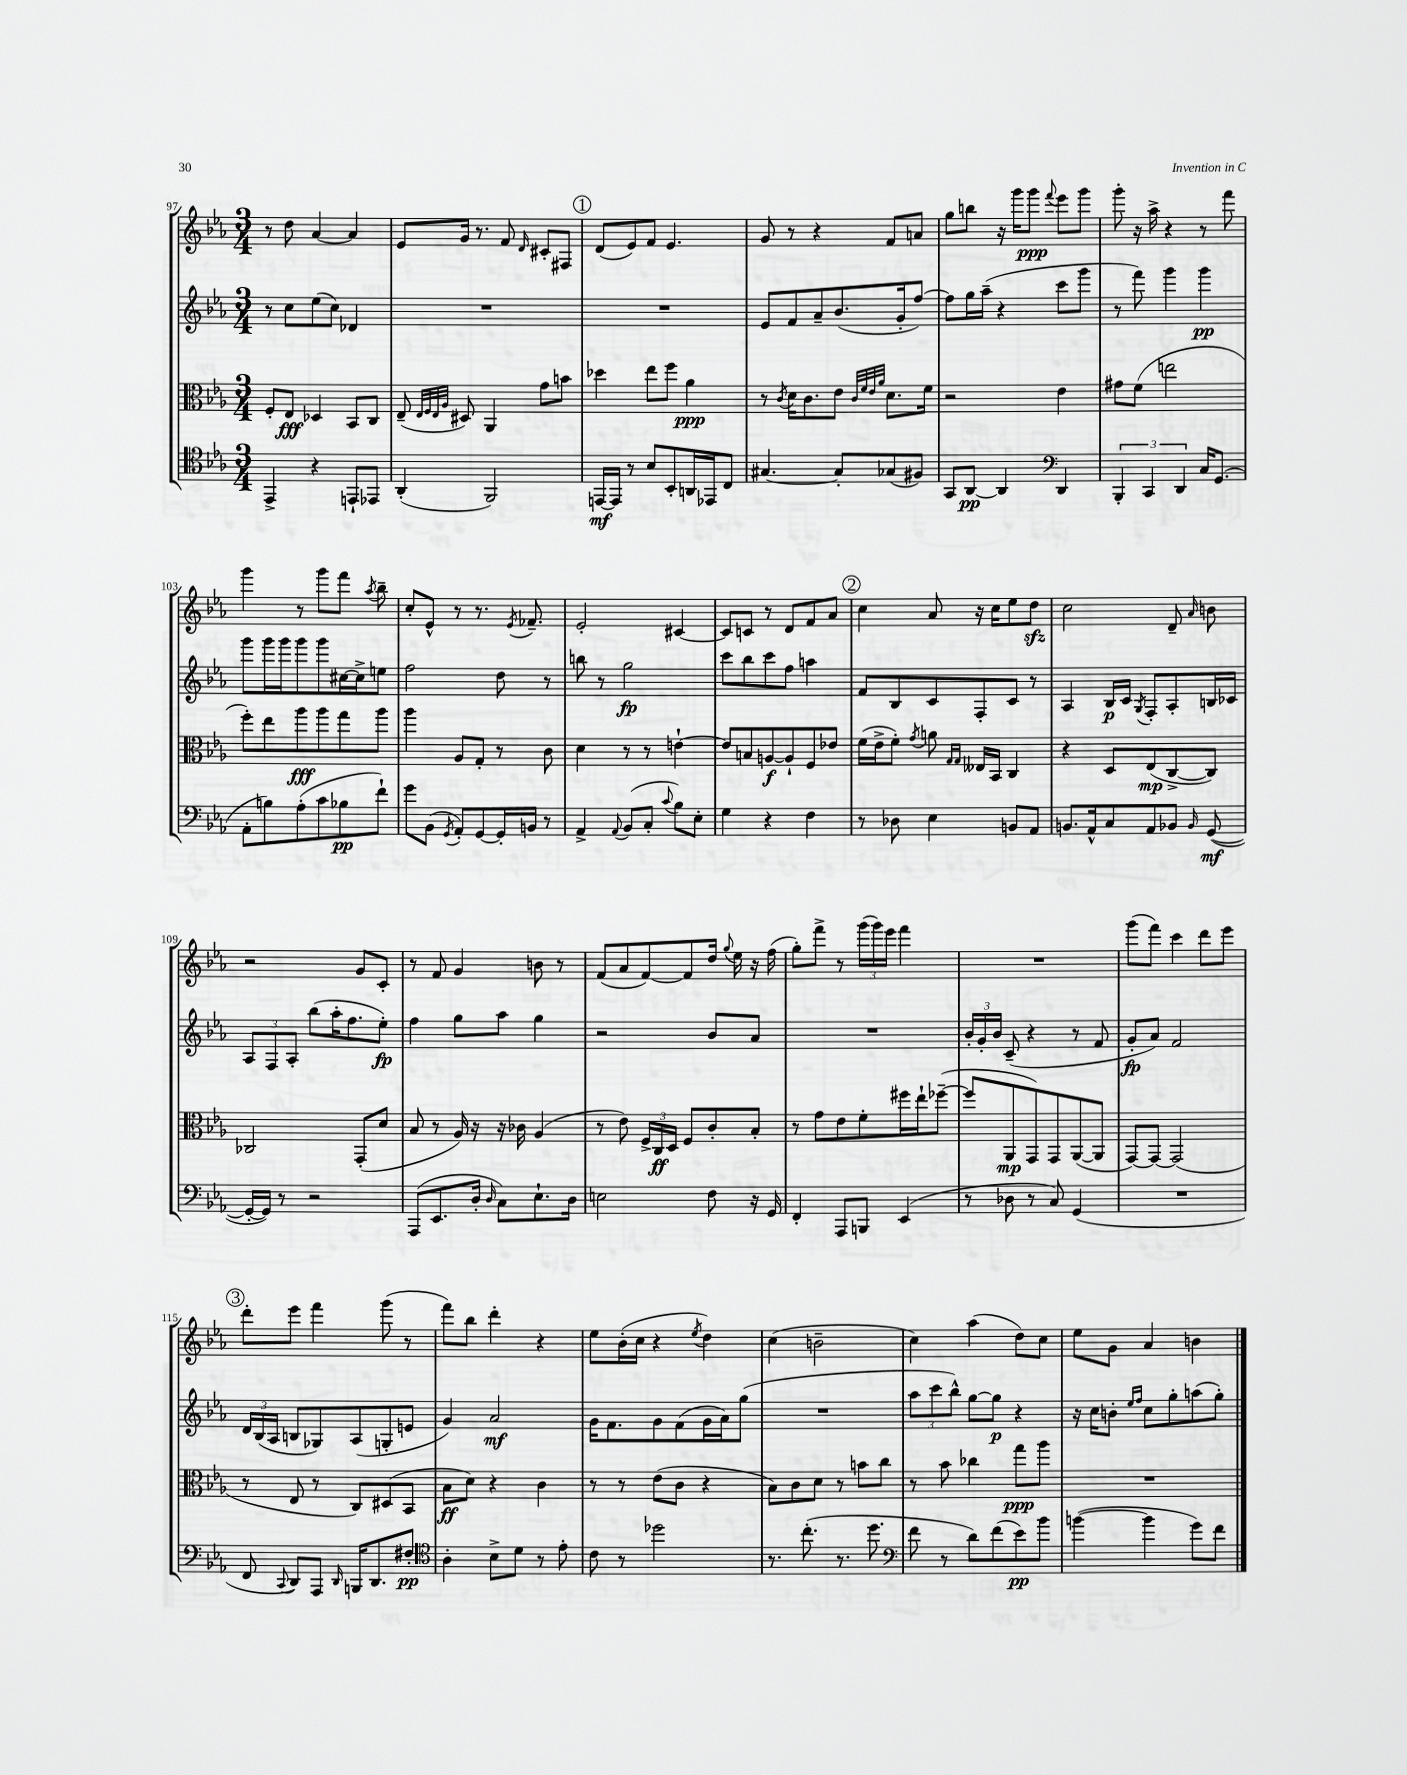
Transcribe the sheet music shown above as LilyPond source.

<<
\new StaffGroup <<
\new Staff = "s0" {
    \clef treble \key ees \major \numericTimeSignature \time 3/4
    \autoBeamOff r8 d''8 aes'4~ aes'4 |
    ees'8[ g'16] r8. f'8 \grace { d'16 } cis'8[-. fis8] |
    \mark \markup { \circle "1" } d'8[( ees'8) f'8] ees'4. |
    g'8 r8 r4 f'8[ a'8] |
    g''8[ b''8] r16 g'''16[ g'''8]\ppp \appoggiatura { f'''8 } ees'''8[ g'''8] |
    g'''8-. r16 aes''16-> r4 r8 f'''8 |
    g'''4 r8 g'''8[ f'''8] \acciaccatura { aes''8 } bes''8-- |
    c''8[-. ees'8]-^ r8 r8. \acciaccatura { ees'8 } fes'8.-- |
    ees'2-. cis'4~ |
    cis'8[ c'8] r8 d'8[ f'8 aes'8] |
    \mark \markup { \circle "2" } c''4 aes'8 r16 c''16[ ees''8 d''8]\sfz |
    c''2 d'8-- \grace { aes'16 } b'8 |
    r2 g'8[ c'8]-. |
    r8 f'8 g'4 b'8 r8 |
    f'8[( aes'8 f'8~) f'8 d''16] \appoggiatura { g''8 } ees''16 r16 f''16( |
    g''8[-.) f'''8]-> r8 \tuplet 3/2 { g'''16[( g'''16) ees'''16] } f'''4 |
    R2. |
    g'''8[( f'''8]) c'''4 d'''8[ ees'''8] |
    \mark \markup { \circle "3" } d'''8[-. ees'''8] f'''4 g'''8( r8 |
    f'''8[) bes''8] d'''4-. r4 |
    ees''8[ bes'16-.( c''16] r4 \acciaccatura { ees''8 } d''4) |
    c''4( b'2-- |
    c''4) aes''4( d''8[) c''8] |
    ees''8[ g'8] aes'4 b'4 \bar "|." |
}
\new Staff = "s1" {
    \clef treble \key ees \major \numericTimeSignature \time 3/4
    \autoBeamOff r8 c''8[ ees''8( c''8]) des'4 |
    R2. |
    \mark \markup { \circle "1" } R2. |
    ees'8[ f'8 aes'8-- bes'8.( g'16-. f''8]~) |
    f''8[ g''16 aes''16]--( r4 c'''8[ g'''8] |
    r8 f'''8) g'''4 g'''4\pp |
    g'''8[ g'''16 g'''16 g'''8 g'''8 cis''16~ cis''16-> e''8] |
    f''2 d''8 r8 |
    b''8 r8 g''2\fp |
    c'''8[ bes''8 c'''8 f''8] a''4 |
    \mark \markup { \circle "2" } f'8[ bes8 c'8 f8-. c'8] r8 |
    aes4 bes16[\p c'16] \acciaccatura { g8 } f8[-. aes8-. b16 ces'16] |
    \tuplet 3/2 { aes8[ f8 aes8]-. } bes''8[( aes''16-. f''8. ees''8]-.\fp) |
    f''4 g''8[ aes''8] g''4 |
    r2 bes'8[ aes'8] |
    R2. |
    \tuplet 3/2 { bes'16[-. g'16-. bes'16] } c'8--( r4 r8 f'8 |
    g'8[-.\fp aes'8]) f'2 |
    \mark \markup { \circle "3" } \tuplet 3/2 { d'16[ bes16( aes16] } b8[ ges8) aes8( g8-. e'8] |
    g'4) aes'2\mf |
    g'16[ f'8. g'8 f'8( g'16 aes'16) g''8]( |
    R2. |
    \tuplet 3/2 { aes''8[ c'''8 bes''8]-^) } g''8[~ g''8]\p r4 |
    r16 c''16[ b'8]-. \grace { ees''16[ f''16] } c''8[ g''8-. a''8( g''8]-.) \bar "|." |
}
\new Staff = "s2" {
    \clef alto \key ees \major \numericTimeSignature \time 3/4
    \autoBeamOff f8[-. ees8]\fff des4 bes,8[ c8] |
    ees8--( \grace { ees32[ f32 ees32 aes32] } dis8) aes,4 g'8[ b'8] |
    \mark \markup { \circle "1" } des''4 ees''8[ f''8] aes'4\ppp |
    r8 \acciaccatura { c'8 } d'16[ c'8. ees'8] \grace { c'32[ f'32 ees'32 aes'32] } d'8.[ f'16] |
    r2 ees'4 |
    gis'8[ f'8]( e''2 |
    f''8[-.) ees''8 aes''8\fff aes''8 g''8 aes''8] |
    aes''4 aes8[ g8]-. r8 c'8 |
    d'4 r8 r8 e'4~-! |
    e'8[ b8 a8~\f a8-! f8 ees'8] |
    \mark \markup { \circle "2" } f'16[( ees'16-> f'8]-.) \acciaccatura { g'8 } a'8 \grace { g16[ g16] } eeses16[ bes,16] c4 |
    r4 d8[ ees8\mp( c8~-> c8]) |
    ces2 g,8[-.( d'8] |
    bes8 r8 aes16) r16 r16 ces'16 aes4( |
    r8 ees'8) \tuplet 3/2 { f16[-> c16\ff d16] } f8[ c'8-. bes8]-. |
    r8 g'8[ ees'8 f'8-. fis''16 ees''16-! fes''8]~--( |
    fes''8[ aes,8\mp g,8) g,8 aes,8~( aes,8] |
    g,8[~) g,8]~ g,2( |
    \mark \markup { \circle "3" } r8 ees8 r8 c8[) dis8( bes,8] |
    bes8[\ff d'8]) r4 c'4 |
    r8 r8 ees'8[( c'8] r4 |
    bes8[) c'8 d'8] r8 b'8[ c''8] |
    r8 bes'8 ces''4 g''8[\ppp aes''8] |
    R2. \bar "|." |
}
\new Staff = "s3" {
    \clef tenor \key ees \major \numericTimeSignature \time 3/4
    \autoBeamOff ees,4-> r4 e,8[-! ees,8] |
    aes,4-.( f,2) |
    \mark \markup { \circle "1" } e,16[~\mf e,16] r8 bes8[ bes,8-. a,16 ees,16 c8] |
    gis4.~ gis8[-. ges8( fis8]) |
    g,8[ aes,8]~\pp aes,4 \clef bass d,4 |
    \tuplet 3/2 { bes,,4-. c,4 d,4 } c16[ g,8.]( |
    aes,8[-. b8) aes8-.( c'8 bes8\pp f'8]-!) |
    g'8[ bes,8]( \acciaccatura { g,8 } aes,8[-.) g,8~ g,16-. b,16] r8 |
    aes,4-> \appoggiatura { aes,8 } bes,8[( c8]-. \appoggiatura { c'8 } bes8[) ees8]-. |
    g4 r4 f4 |
    \mark \markup { \circle "2" } r8 des8 ees4 b,8[ aes,8] |
    b,8.[ aes,16-^ c8 aes,8 bes,8] \grace { bes,16 } g,8~\mf( |
    g,16[~-. g,16]) r8 r2 |
    aes,,8[( ees,8. d16]-. \grace { d16 } c8[) ees8.-! d16] |
    e2 f8 r16 g,16 |
    f,4-. aes,,8[ b,,8] ees,4( |
    r8 des8 r8 c8) g,4( |
    R2. |
    \mark \markup { \circle "3" } f,8 \appoggiatura { c,8 } d,8[) aes,,8] \grace { d,16 } b,,16[ d,8. fis8]-.\pp |
    \clef tenor aes4-. bes8[-> d'8] r8 ees'8-. |
    c'8 r8 des''2 |
    r8. c''8.-.( r8. d''8. |
    \clef bass f'8 r8 d'8[) f'8( ees'8\pp) bes'8] |
    b'4~( b'4 g'8[) f'8] \bar "|." |
}
>>
>>
\layout { \context { \Score currentBarNumber = #97 } }
